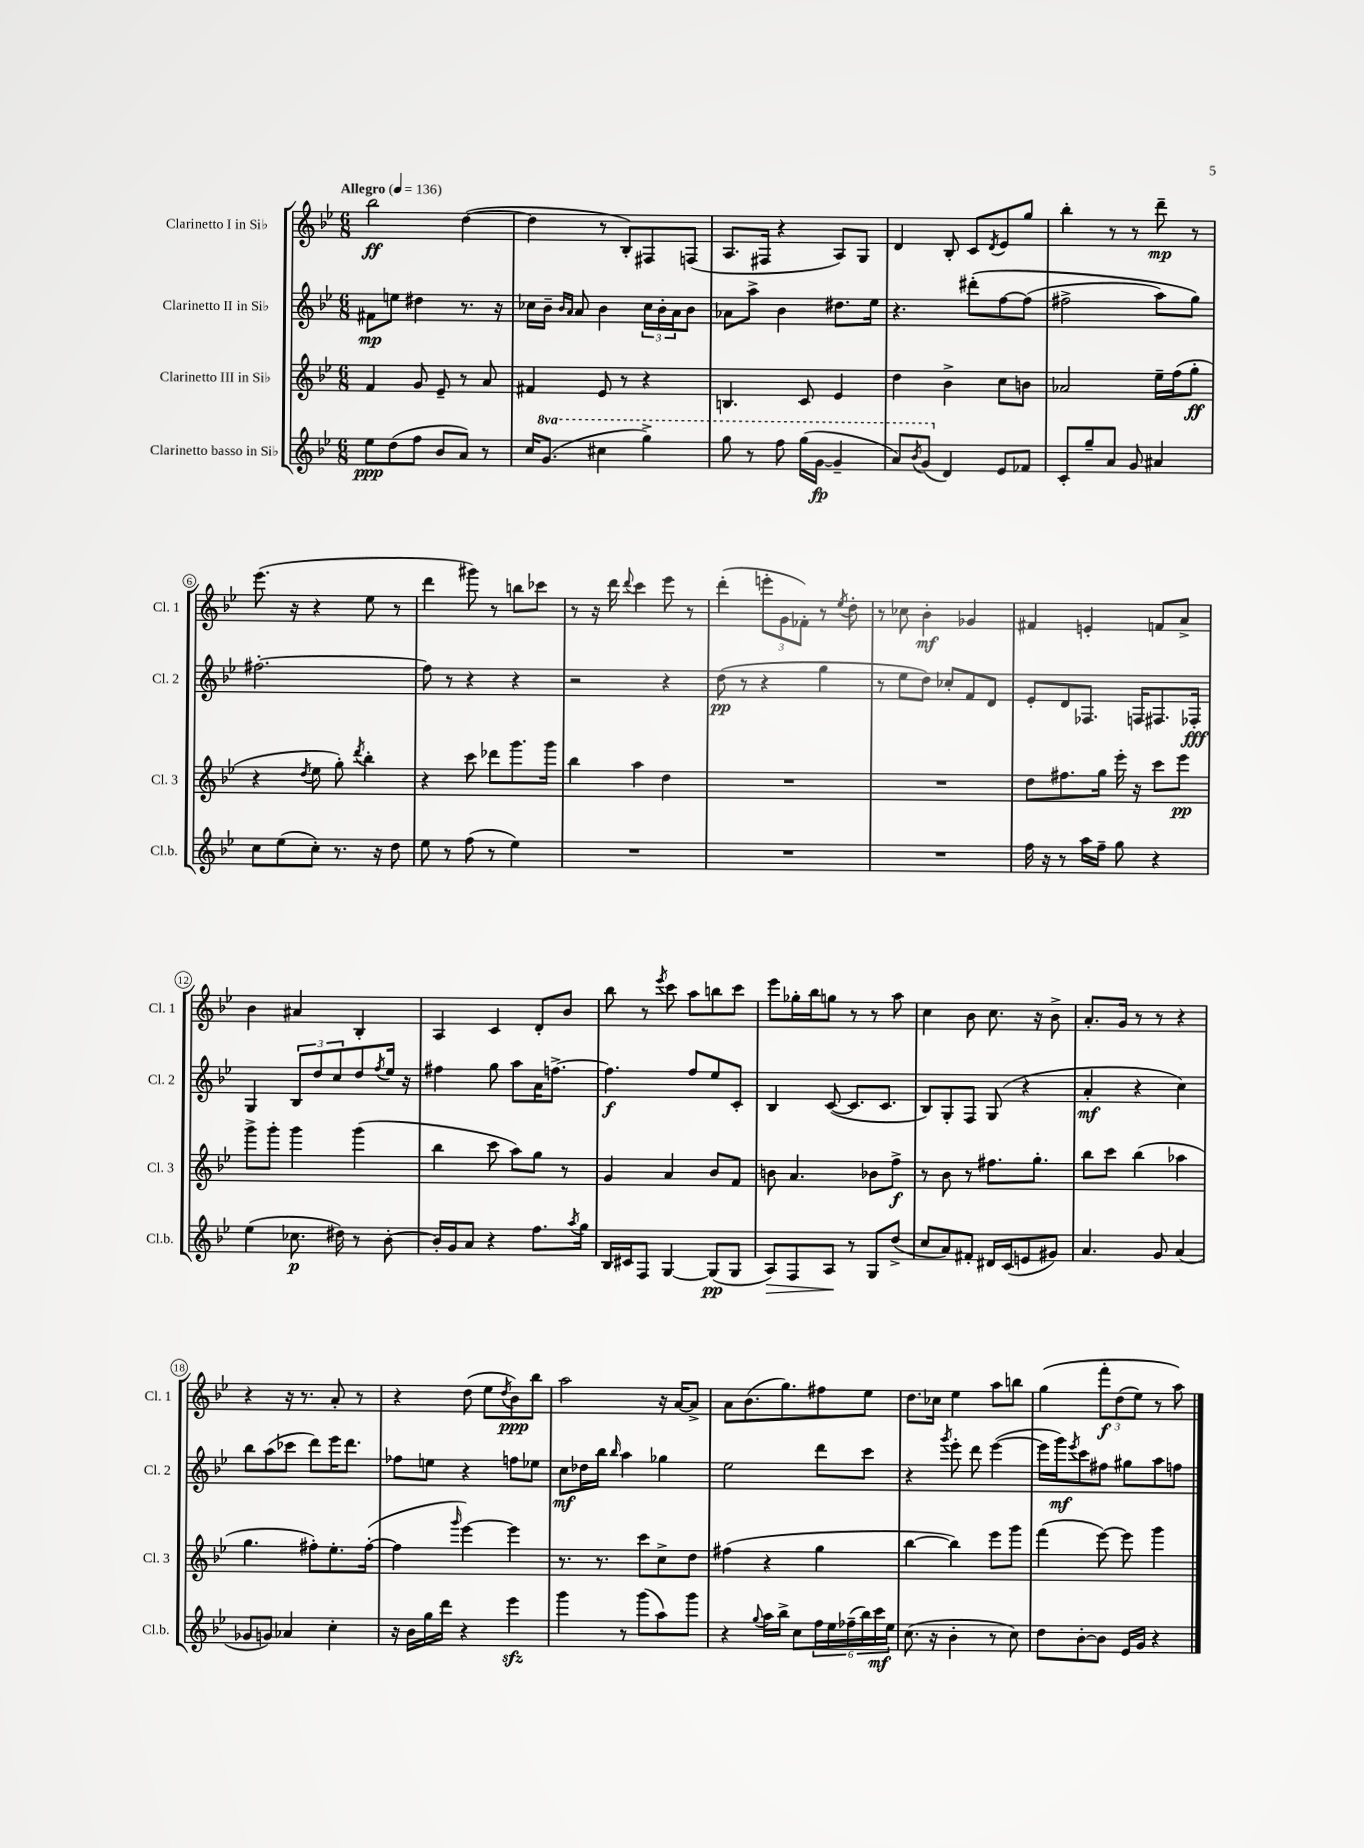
<<
\new StaffGroup <<
\new Staff = "s0" \with { instrumentName = "Clarinetto I in Sib" shortInstrumentName = "Cl. 1" } {
    \clef treble \key bes \major \numericTimeSignature \time 6/8 \tempo "Allegro" 4 = 136
    bes''2\ff d''4~( |
    d''4 r8 bes8-.) fis8 f8( |
    a8. fis16 r4 a8) g8 |
    d'4 bes8-. c'8 \acciaccatura { d'8 } ees'8 g''8 |
    bes''4-. r8 r8 d'''8--\mp r8 |
    ees'''8.( r16 r4 ees''8 r8 |
    d'''4 gis'''8) r8 b''8 ces'''8 |
    r8 r16 d'''16 \appoggiatura { d'''8 } c'''4 ees'''8 r8 |
    d'''4-.( \tuplet 3/2 { e'''8-. g'8 fes'8-.) } r8 \acciaccatura { ees''8 } d''8-. |
    r8 ces''8 bes'4-.\mf ges'4 |
    fis'4 e'4-. f'8 a'8-> |
    bes'4 ais'4 bes4-. |
    a4 c'4 d'8-. bes'8 |
    bes''8 r8 \acciaccatura { ees'''8 } c'''8 a''8 b''8 c'''8 |
    ees'''8 ges''16-. bes''16 g''8 r8 r8 a''8 |
    c''4 bes'8 c''8. r16 bes'8-> |
    a'8.-. g'16 r8 r8 r4 |
    r4 r16 r8. a'8-. r8 |
    r4 d''8( ees''8 \acciaccatura { d''8 } bes'8\ppp) bes''8 |
    a''2 r16 a'16~ a'8-> |
    a'8 bes'8.( g''8.) fis''8 ees''8 |
    d''8. ces''16 ees''4 a''8 b''8 |
    g''4\( \tuplet 3/2 { f'''8-.\f d''8( ees''8) } r8 a''8\) \bar "|." |
}
\new Staff = "s1" \with { instrumentName = "Clarinetto II in Sib" shortInstrumentName = "Cl. 2" } {
    \clef treble \key bes \major \numericTimeSignature \time 6/8
    fis'8\mp e''8 dis''4 r8. r16 |
    ces''16 bes'16-- \grace { bes'16 a'16 } a'8 bes'4 \tuplet 3/2 { ces''16 bes'16-. a'16 } bes'8 |
    aes'8 a''8-> bes'4 dis''8. ees''16 |
    r4. dis'''8-.\( f''8~ f''8( |
    fis''2-> a''8) g''8\) |
    fis''2.~-. |
    fis''8 r8 r4 r4 |
    r2 r4 |
    d''8\pp( r8 r4 g''4 |
    r8 ees''8 d''8) ces''8-. f'8 d'8 |
    ees'8-. d'8 fes8. f16 fis8. fes16-.\fff |
    g4 \tuplet 3/2 { bes8 d''8 c''8 } d''8 \acciaccatura { f''8 } ees''16 r16 |
    fis''4 g''8 a''8 a'16 f''8.~-> |
    f''4.\f f''8 ees''8 c'8-. |
    bes4 c'8~( c'8. c'8. |
    bes8) g8-. f8 g8( r4 |
    a'4-.\mf r4 c''4) |
    bes''8 a''8( ces'''8 d'''8) ees'''16 d'''8. |
    fes''8 e''8 r4 f''8 ees''8 |
    c''8\mf des''16 bes''16 \grace { bes''16 } a''4 ges''4 |
    ees''2 d'''8 c'''8 |
    r4 \acciaccatura { g'''8 } ees'''8-. d'''8 ees'''4~( |
    ees'''16 g'''16\mf) \acciaccatura { ees'''8 } c'''8 fis''8 gis''8 a''8 f''8 \bar "|." |
}
\new Staff = "s2" \with { instrumentName = "Clarinetto III in Sib" shortInstrumentName = "Cl. 3" } {
    \clef treble \key bes \major \numericTimeSignature \time 6/8
    f'4 g'8 ees'8-- r8 a'8 |
    fis'4 ees'8 r8 r4 |
    b4. c'8 ees'4 |
    d''4 bes'4-> c''8 b'8 |
    aes'2 ees''16-- f''16( g''8-.\ff |
    r4 \acciaccatura { d''8 } ees''8 g''8-.) \acciaccatura { d'''8 } bes''4-. |
    r4 c'''8 des'''8 g'''8. g'''16 |
    bes''4 a''4 d''4 |
    R2. |
    R2. |
    d''8 fis''8. g''16 ees'''16-. r16 c'''8 ees'''8\pp |
    g'''8-> g'''8-. g'''4 g'''4( |
    bes''4 c'''8 a''8) g''8 r8 |
    g'4 a'4 bes'8 f'8 |
    b'8 a'4. bes'8 f''8->\f |
    r8 bes'8 r8 fis''8. g''8.-. |
    bes''8 c'''8 bes''4( aes''4 |
    g''4. fis''8-.) ees''8.-. fis''16~-.( |
    fis''4 \grace { g'''16 } ees'''4~) ees'''4 |
    r8. r8. c'''8 c''8-> d''8 |
    fis''4( r4 g''4 |
    bes''4~ bes''4) ees'''8 g'''8 |
    f'''4( ees'''8~) ees'''8 g'''4 \bar "|." |
}
\new Staff = "s3" \with { instrumentName = "Clarinetto basso in Sib" shortInstrumentName = "Cl.b." } {
    \clef treble \key bes \major \numericTimeSignature \time 6/8 \set Staff.ottavationMarkups = #ottavation-simple-ordinals
    ees''8\ppp d''8( f''8 bes'8 a'8) r8 |
    c''16 \ottava #1 g''8.( cis'''4 g'''4->) |
    g'''8 r8 f'''8 g'''16( g''16~\fp g''4-- |
    a''8) \acciaccatura { bes''8 } g''8( \ottava #0 d'4) ees'8 fes'8 |
    c'8-. g''8-- a'8 g'8 ais'4 |
    c''8 ees''8( c''8-.) r8. r16 d''8 |
    ees''8 r8 f''8( r8 ees''4) |
    R2. |
    R2. |
    R2. |
    f''16 r16 r8 a''16 f''16-- g''8 r4 |
    ees''4( ces''8.\p dis''16) r8 bes'8~-. |
    bes'16-. g'16 a'8 r4 f''8. \acciaccatura { a''8 } g''16 |
    bes16 cis'16 f8 g4~ g8\pp( g8 |
    a8\>) f8 a8\! r8 g8 d''8->( |
    c''8 a'8) fis'8-. dis'16 c'16( e'8 gis'8) |
    a'4. g'8 a'4( |
    ges'8 g'8) aes'4 c''4-. |
    r16 bes'16 g''16 d'''16 r4 ees'''4\sfz |
    g'''4 r8 g'''8( a''8) g'''8 |
    r4 \appoggiatura { g''8 } a''16 bes''16-> c''8 \tuplet 6/4 { f''16 ees''16 fes''16--( bes''16) c'''16\mf ees''16 } |
    c''8.( r16 bes'4-. r8 c''8) |
    d''8 bes'8~-. bes'8 ees'16 g'16 r4 \bar "|." |
}
>>
>>
\layout { \context { \Score \override BarNumber.stencil = #(make-stencil-circler 0.1 0.3 ly:text-interface::print) } }
